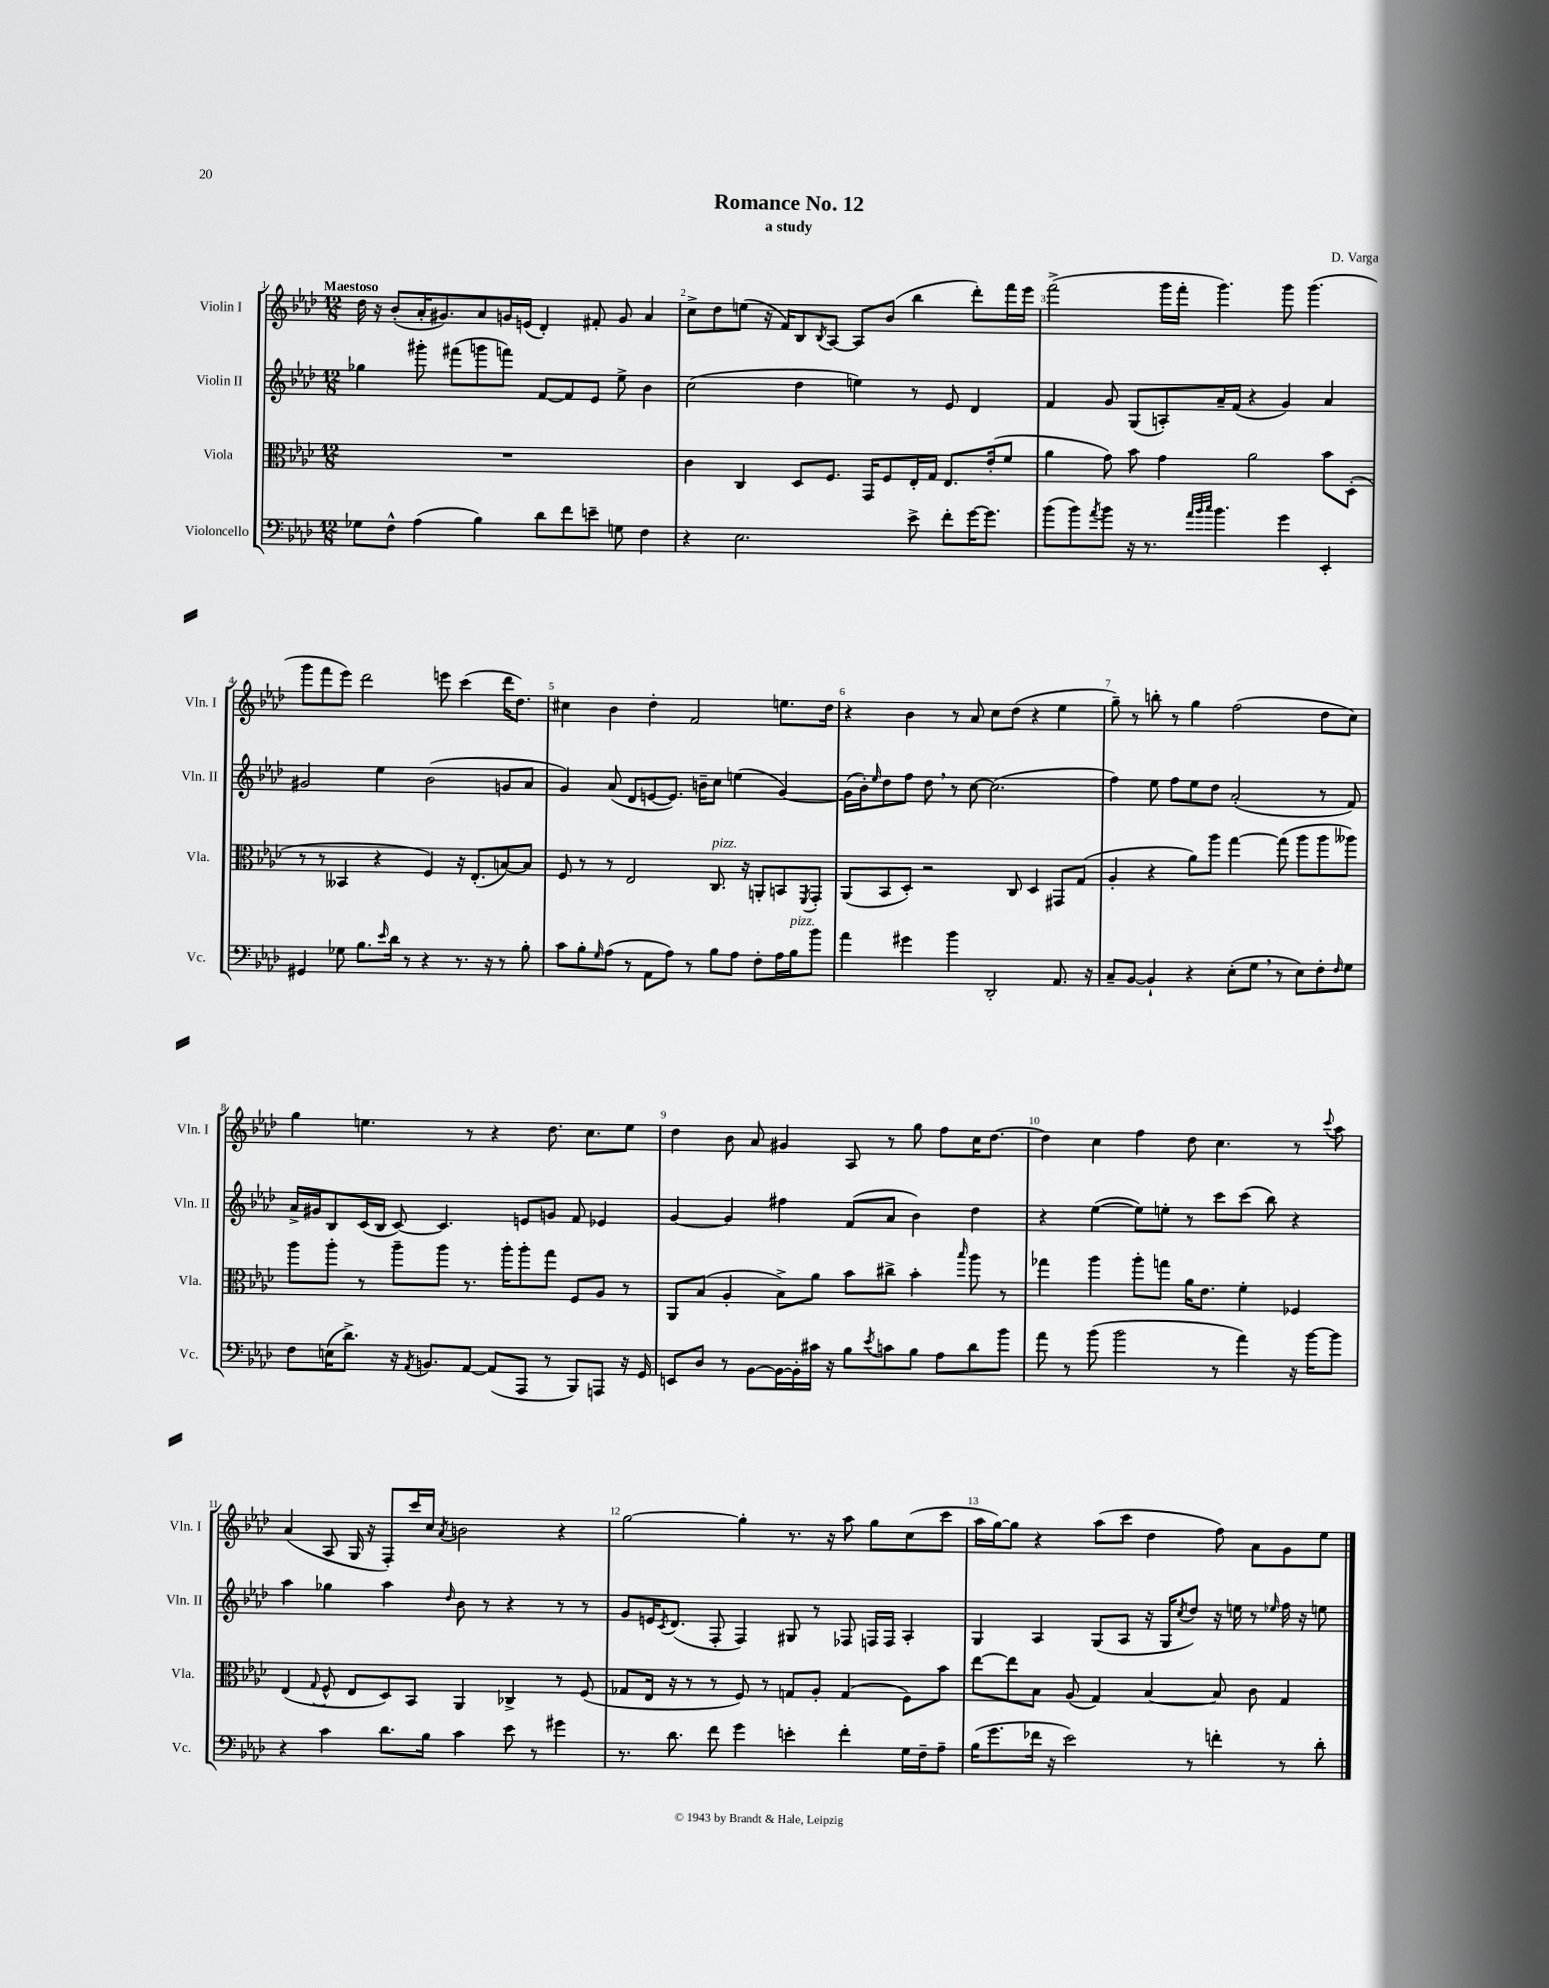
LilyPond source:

\header { title = "Romance No. 12" composer = "D. Varga" subtitle = "a study" }
<<
\new StaffGroup <<
\new Staff = "s0" \with { instrumentName = "Violin I" shortInstrumentName = "Vln. I" } {
    \clef treble \key aes \major \numericTimeSignature \time 12/8 \tempo "Maestoso"
    des''16 r16 bes'8-.( aes'16-. gis'8.) aes'8 g'16 e'16( des'4-.) fis'8-. g'8 aes'4 |
    c''8-> des''8 e''8( r16 f'16) bes8 \acciaccatura { bes8 } aes8~ aes8 bes'8( bes''4 des'''8-.) f'''16 ees'''16 |
    f'''2->( g'''16 f'''16-. g'''4.) g'''8 g'''4.( |
    g'''8 f'''8 ees'''8) des'''2 e'''8 c'''4( des'''16 des''8.) |
    cis''4 bes'4 des''4-. f'2 e''8. des''16 |
    r4 bes'4 r8 aes'8 c''8 des''8( r4 ees''4 |
    g''8--) r8 b''8-. r8 g''4 f''2( des''8 c''8) |
    g''4 e''4. r8 r4 des''8. c''8. e''8 |
    des''4 bes'8 aes'8 gis'4 aes8 r8 g''8 f''8 c''16 des''8.~ |
    des''4 c''4 f''4 des''8 c''4. r8 \appoggiatura { c'''8 } aes''8 |
    aes'4( aes8 g16 r16 f8-.) c'''16 c''16 \acciaccatura { aes'8 } b'2 r4 |
    g''2~ g''4-. r8. r16 aes''8 g''8 c''8( c'''8 |
    aes''16 g''16~) g''8 r4 aes''8( c'''8 des''4 f''8) aes'8 g'8 ees''8 \bar "|." |
}
\new Staff = "s1" \with { instrumentName = "Violin II" shortInstrumentName = "Vln. II" } {
    \clef treble \key aes \major \numericTimeSignature \time 12/8
    ges''4 gis'''8-. fis'''8( g'''8 f'''8) f'8~ f'8 ees'8 ees''8-> bes'4 |
    c''2( des''4 e''4) r8 ees'8 des'4 |
    f'4 g'8 g8( a8-.) aes'16-- f'16( r4 g'4) aes'4 |
    gis'2 ees''4 bes'2( g'8 aes'8 |
    g'4) aes'8( des'8 e'8~ e'8.) b'16-- c''8 e''4( g'4~) |
    g'16( bes'16-.) \grace { ees''16 } des''8 f''8 des''8 \breathe r8 c''8~ c''2.( |
    f''4) ees''8 f''8 ees''8 des''8 aes'2-.( r8 f'8) |
    aes'16-> gis'16 bes8 c'16( bes16 c'8~) c'4. e'8 g'8 f'8 ees'4 |
    g'4~ g'4 fis''4 f'8( aes'8 bes'4) des''4 |
    r4 ees''4~( ees''8) e''8-. r8 c'''8 c'''8( bes''8) r4 |
    aes''4 ges''4 aes''4 \grace { des''16 } bes'8 r8 r4 r8 r8 |
    g'8 e'16 \acciaccatura { c'8 } des'8.( f8-. f4) gis8 r8 fes8 f16 f16 aes4-. |
    g4 aes4 g8( aes8 r16 g16 \acciaccatura { c''8 } des''8) r16 e''16 r8 \grace { ees''16 } f''16 r16 e''8 \bar "|." |
}
\new Staff = "s2" \with { instrumentName = "Viola" shortInstrumentName = "Vla." } {
    \clef alto \key aes \major \numericTimeSignature \time 12/8
    R1. |
    c'4 c4 des8 f8. g,16 f8 ees16-. g16 ees8. ees'16-.( f'8 |
    aes'4 g'8) bes'8 g'4 aes'2 bes'8 des8-.( |
    r8 r8 beses,4 r4 f4) r16 ees8.-.( b8~) b8 |
    f8 r8 r8 ees2 c8.^\markup { \italic "pizz." } r16 a,8-. b,8 \acciaccatura { f,8 } g,8-. |
    aes,8( bes,8 des8-.) r2 c8 des4 gis,8 g8( |
    aes4-. r4 aes'8) aes''8 g''4~ g''8( aes''8 aes''8 aeses''8) |
    aes''8 aes''8-. r8 aes''8-- aes''8 r8. aes''16-. aes''8-. g''8 f8 aes8 r8 |
    aes,8 bes8( aes4-. bes8->) aes'8 bes'8 cis''8-> bes'4-. \grace { bes''16 } aes''8 r8 |
    ges''4 aes''4 aes''8-. g''8 aes'16 ees'8. f'4-. fes4 |
    ees4( \appoggiatura { g8 } f8-^ ees8 des8) bes,8 aes,4 ces4-> r8 f8( |
    ges8 ees16 r16 r8 r8 f8) r8 g8 aes8-. g4( f8) bes'8 |
    ees''8~ ees''8 bes8 aes8( g4) bes4~ bes8 c'8 g4 \bar "|." |
}
\new Staff = "s3" \with { instrumentName = "Violoncello" shortInstrumentName = "Vc." } {
    \clef bass \key aes \major \numericTimeSignature \time 12/8
    ges8 f8-^ aes4( bes4) des'8 f'8 e'8-- g8 f4 |
    r4 ees2. ees'8-> f'8-. g'16~ g'8. |
    bes'8( bes'8) \acciaccatura { aes'8 } bes'8 r16 r8. \grace { aes'32 bes'32 c''32 } bes'4. g'4 ees,4-. |
    gis,4 ges8 bes8. \grace { ees'16 } des'16 r8 r4 r8. r16 r8 bes8-. |
    c'8 bes8-. \grace { g16 } aes8( r8 aes,8 aes8) r8 bes8 aes8 f8-. aes16 bes16^\markup { \italic "pizz." } bes'8 |
    aes'4 gis'4 bes'4 des,2-. aes,8. r16 |
    c8-- bes,8~ bes,4-! r4 ees8-.( g8 \breathe r8 ees8) f8-. \grace { f16 } g8 |
    f8 e16( des'8.->) r16 \acciaccatura { aes,8 } b,8. aes,8~ aes,8( aes,,8 r8 bes,,8) a,,8 r16 g,16 |
    e,8 des8 r8 bes,8~ bes,16~ bes,16-. cis'16 r16 bes8 \acciaccatura { ees'8 } c'8 bes8 aes8 des'8 bes'8 |
    aes'8 r8 bes'8( bes'2 r8 aes'4) r16 bes'16~ bes'8 |
    r4 c'4 des'8. bes16 c'4 ees'8 r8 gis'4 |
    r8. des'8. f'8 g'4 e'4-. f'4-. g16 f16-- aes8-- |
    bes16( g'8. fes'16 r16 ees'2) r8 f'4-. r8 des'8-. \bar "|." |
}
>>
>>
\layout { \context { \Score \override BarNumber.break-visibility = ##(#f #t #t) barNumberVisibility = #all-bar-numbers-visible } }
